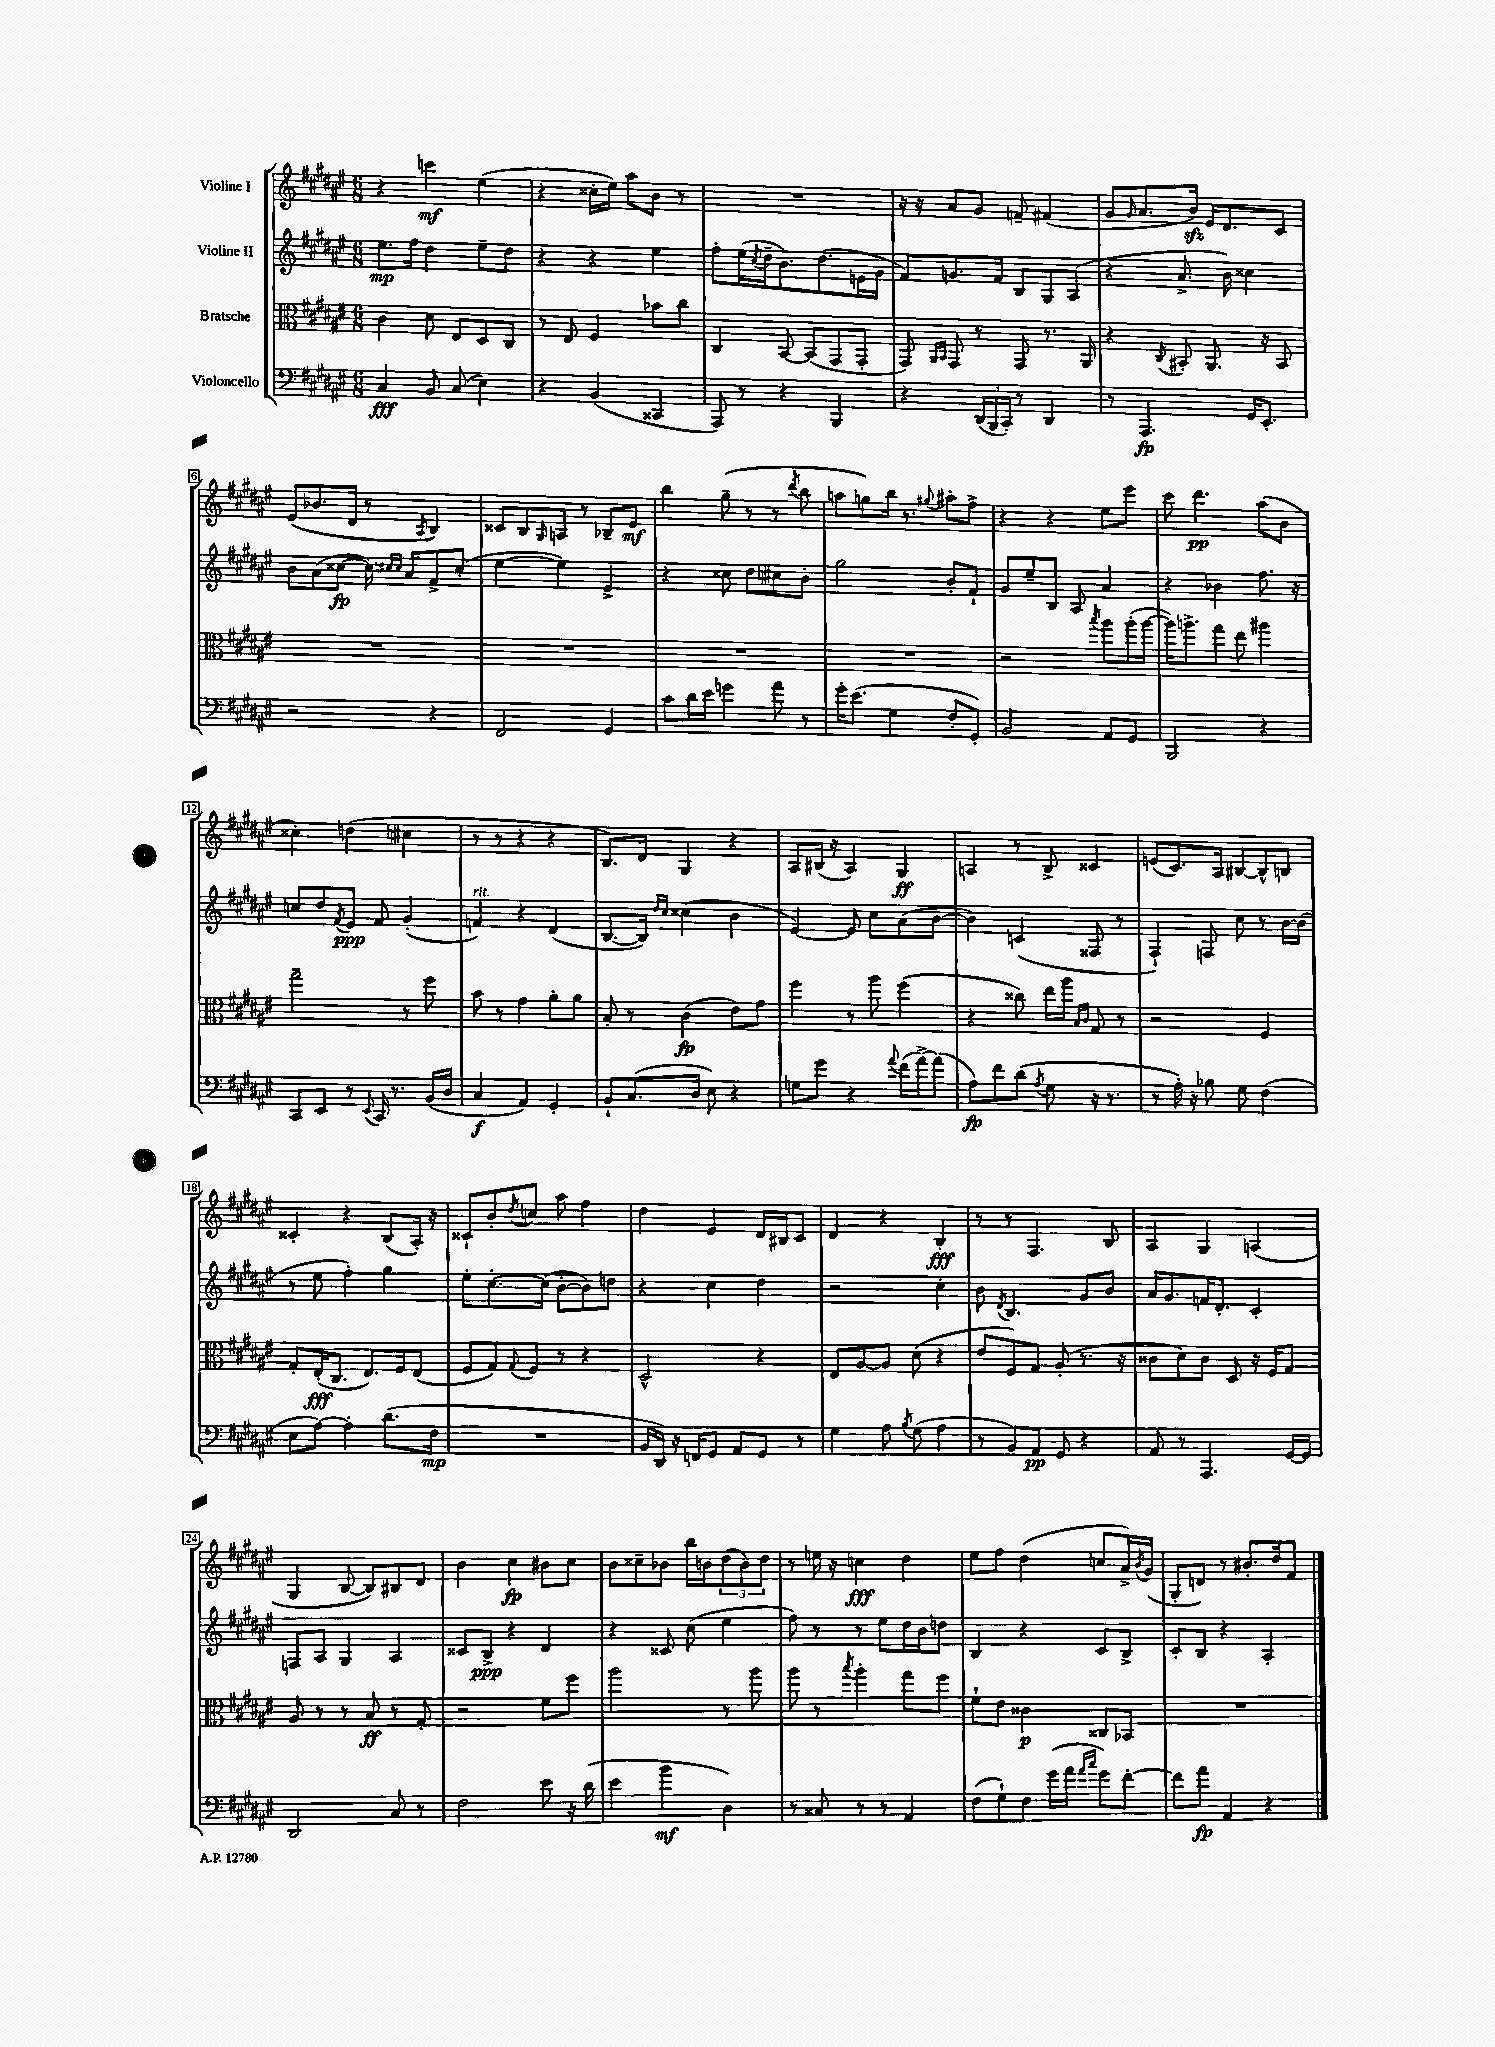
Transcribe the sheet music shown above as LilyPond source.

<<
\new StaffGroup <<
\new Staff = "s0" \with { instrumentName = "Violine I" } {
    \clef treble \key fis \major \numericTimeSignature \time 6/8
    r4 c'''4\mf eis''4( |
    r4 cisis''16-. eis''16) ais''8 b'8 r8 |
    R2. |
    r16 r16 ais'8 gis'8 f'8-- fis'4( |
    gis'8 \grace { gis'16 } ais'8. b'16\sfz) eis'16 dis'8. cis'8 |
    eis'8( bes'8. dis'16 r8 \acciaccatura { ais8 } b4) |
    cisis'8 b8 \grace { gis16 } a8 r8 bes8-- eis'8\mf |
    b''4 gis''8--( r8 r8 \acciaccatura { dis'''8 } b''8 |
    a''8 g''8) b''16 r8. \appoggiatura { gis''8 } ais''8-. fis''8-> |
    r4 r4 eis''8 eis'''8 |
    cis'''8 dis'''4.\pp ais''8( b'8 |
    cisis''4-.) d''4( cis''4 |
    r8 r8 r4 r4 |
    b8.) dis'16 gis4 r4 |
    ais8 bis16( r16 ais4) gis4\ff |
    a4 r8 b8-> cisis'4 |
    e'8( cis'8.) ais16 bis8~ bis8-^ b8 |
    cisis'4-. r4 b8( ais16-.) r16 |
    cisis'8-! b'8-. \acciaccatura { dis''8 } c''8 ais''8 fis''4 |
    dis''4 eis'4 dis'16 bis16 cis'8 |
    dis'4 r4 b4-.\fff |
    r8 r8 fis4. b8 |
    ais4 gis4 a4( |
    gis4 b8~ b8) bis8 dis'8 |
    b'4 cis''4\fp bis'8 cis''8 |
    b'8 cisis''8-- bes'8 b''16 b'16 \tuplet 3/2 { dis''8( b'8) dis''8 } |
    r8 e''16 r16 c''4\fff dis''4 |
    eis''8 fis''8 dis''4( c''8 ais'16->) \acciaccatura { b'8 } gis'16( |
    gis8-. d'8) r8 bis'8.-. dis''16 fis'8 \bar "|." |
}
\new Staff = "s1" \with { instrumentName = "Violine II" } {
    \clef treble \key fis \major \numericTimeSignature \time 6/8
    eis''8.\mp fis''16 dis''4 eis''8-- dis''8 |
    r4 r4 eis''4 |
    fis''8-. eis''16( \acciaccatura { cis''8 } dis''16-- b'8.) dis''8.( e'16 gis'16 |
    fis'8) g'8. fis'16 b8 gis8 ais8( |
    r4 ais'8.-> b'16) cisis''4 |
    b'8 ais'8( cisis''8~\fp cisis''16) \grace { cis''16 cis''16 } ais'16 fis'8-> cis''8-.( |
    eis''4~ eis''4) eis'4-> |
    r4 cisis''8 dis''8 cis''8 b'8-. |
    gis''2 b'8-. fis'8-! |
    gis'8 eis''8-- b8 ais8 ais'4 |
    r4 bes'4 fis''8. r16 |
    c''8 dis''8 \acciaccatura { fis'8 } eis'8\ppp fis'8 gis'4-.( |
    f'4^\markup { \italic "rit." }) r4 dis'4( |
    b8.~ b16) \grace { dis''16 cis''16 } cisis''4( b'4 |
    eis'4~) eis'8 cis''8 ais'8( b'8~ |
    b'4) c'4( fisis8 r8 |
    fis4-!) f8 cis''8 r8 b'16~ b'16( |
    r8 eis''8 fis''4-.) gis''4 |
    eis''8-. cis''8.~-. cis''16( b'8~-. b'8) d''8 |
    r4 cis''4 dis''4 |
    r2 cis''4-. |
    b'8 \acciaccatura { dis'8 } b4. gis'8 b'8 |
    ais'16 gis'8. f'16 dis'8.-. cis'4-. |
    f8 ais8 gis4 ais4 |
    cisis'8 b8->\ppp r4 dis'4 |
    r4 cisis'8 cis''8( eis''4 |
    fis''8) r8 r8 eis''8 dis''16 b'16 d''8 |
    b4 r4 cis'8 b8-> |
    cis'8-. b8 r4 ais4-. \bar "|." |
}
\new Staff = "s2" \with { instrumentName = "Bratsche" } {
    \clef alto \key fis \major \numericTimeSignature \time 6/8
    cis'4 dis'8 eis8 dis8 cis8 |
    r8 eis8 fis4 bes'8 cis''8 |
    cis4 b,8~ b,8( gis,8 gis,8-. |
    gis,8) \grace { ais,16 b,16 } gis,8 r8 gis,8 r8. ais,16 |
    r4 \acciaccatura { cis8 } bis,8-. ais,8. r16 bis,8 |
    R2. |
    R2. |
    R2. |
    R2. |
    r2 \acciaccatura { b''8 } ais''8 ais''16-.( ais''16~ |
    ais''16) a''8.-> gis''8 eis''8 ais''4 |
    gis''2-- r8 fis''8 |
    b'8 r8 gis'4 ais'8-. ais'8 |
    b8-. r8 cis'4\fp( eis'8) gis'8 |
    fis''4 r8 ais''8 fis''4( |
    r4 cisis''8) eis''16 ais''16 \grace { b16 cis'16 } gis8 r8 |
    r2 fis4 |
    gis8-. eis16-.\fff( cis8. eis8.) fis16 eis8( |
    fis8 gis8) \appoggiatura { gis8 } fis8 r8 r4 |
    dis2-^ r4 |
    eis8 ais8~ ais8 dis'8( r4 |
    eis'8 fis8) gis8 ais8-.( r8. r16 |
    cisis'8 dis'8) cisis'8 dis8 r16 fis16 gis8 |
    ais8 r8 r8 b8\ff r8 gis8-. |
    r2 fis'8 fis''8 |
    ais''2 r8 ais''8 |
    ais''8 r8 \acciaccatura { b''8 } ais''4-. gis''8 fis''8 |
    fis'8-! eis'8 cisis'4\p cisis8 bes,8 |
    R2. \bar "|." |
}
\new Staff = "s3" \with { instrumentName = "Violoncello" } {
    \clef bass \key fis \major \numericTimeSignature \time 6/8
    cis4\fff b,8 cis8( eis4) |
    r4 b,4( cisis,4 |
    ais,,8) r8 r4 b,,4 |
    r4 \tuplet 3/2 { dis,16( b,,16 cis,16-.) } r8 dis,4 |
    r8 ais,,4.\fp gis,16 eis,8.-. |
    r2 r4 |
    fis,2 gis,4 |
    cis'8 dis'16 eis'16 g'4 ais'8 r8 |
    gis'16-. eis'8.( gis4 fis8-. gis,8-.) |
    b,2 ais,8 gis,8 |
    b,,2 r4 |
    cis,8 eis,8 r8 \appoggiatura { eis,8 } cis,16 r8. b,16( dis16 |
    cis4\f ais,4) gis,4-. |
    b,8-! cis8.( dis16 eis8) r4 |
    g8 gis'8 r4 \appoggiatura { ais'8 } fis'16( ais'16~->) ais'8( |
    ais8\fp) fis'8 dis'8( \acciaccatura { ais8 } gis8 r16 r8. |
    r8 ais16-.) r16 bes8 gis8 fis4( |
    eis8 ais8~) ais4-. dis'8.( fis16\mp |
    R2. |
    b,16 dis,16) r16 f,16 gis,8 ais,8 gis,8 r8 |
    gis4 ais8 \acciaccatura { b8 } gis8( ais4 |
    r8 b,8) ais,8\pp gis,8 r4 |
    ais,8 r8 ais,,4. gis,16~ gis,16 |
    dis,2 cis8 r8 |
    fis2 eis'8 r16 dis'16( |
    eis'4 b'4\mf dis4) |
    r8 cisis8 r8 r8 ais,4 |
    fis8( gis8-!) fis8 gis'16( ais'16 \grace { ais'16 cis''16 } gis'8) fis'8~-. |
    fis'8 ais'8\fp ais,4 r4 \bar "|." |
}
>>
>>
\layout { \context { \Score \override BarNumber.stencil = #(make-stencil-boxer 0.1 0.3 ly:text-interface::print) } }
